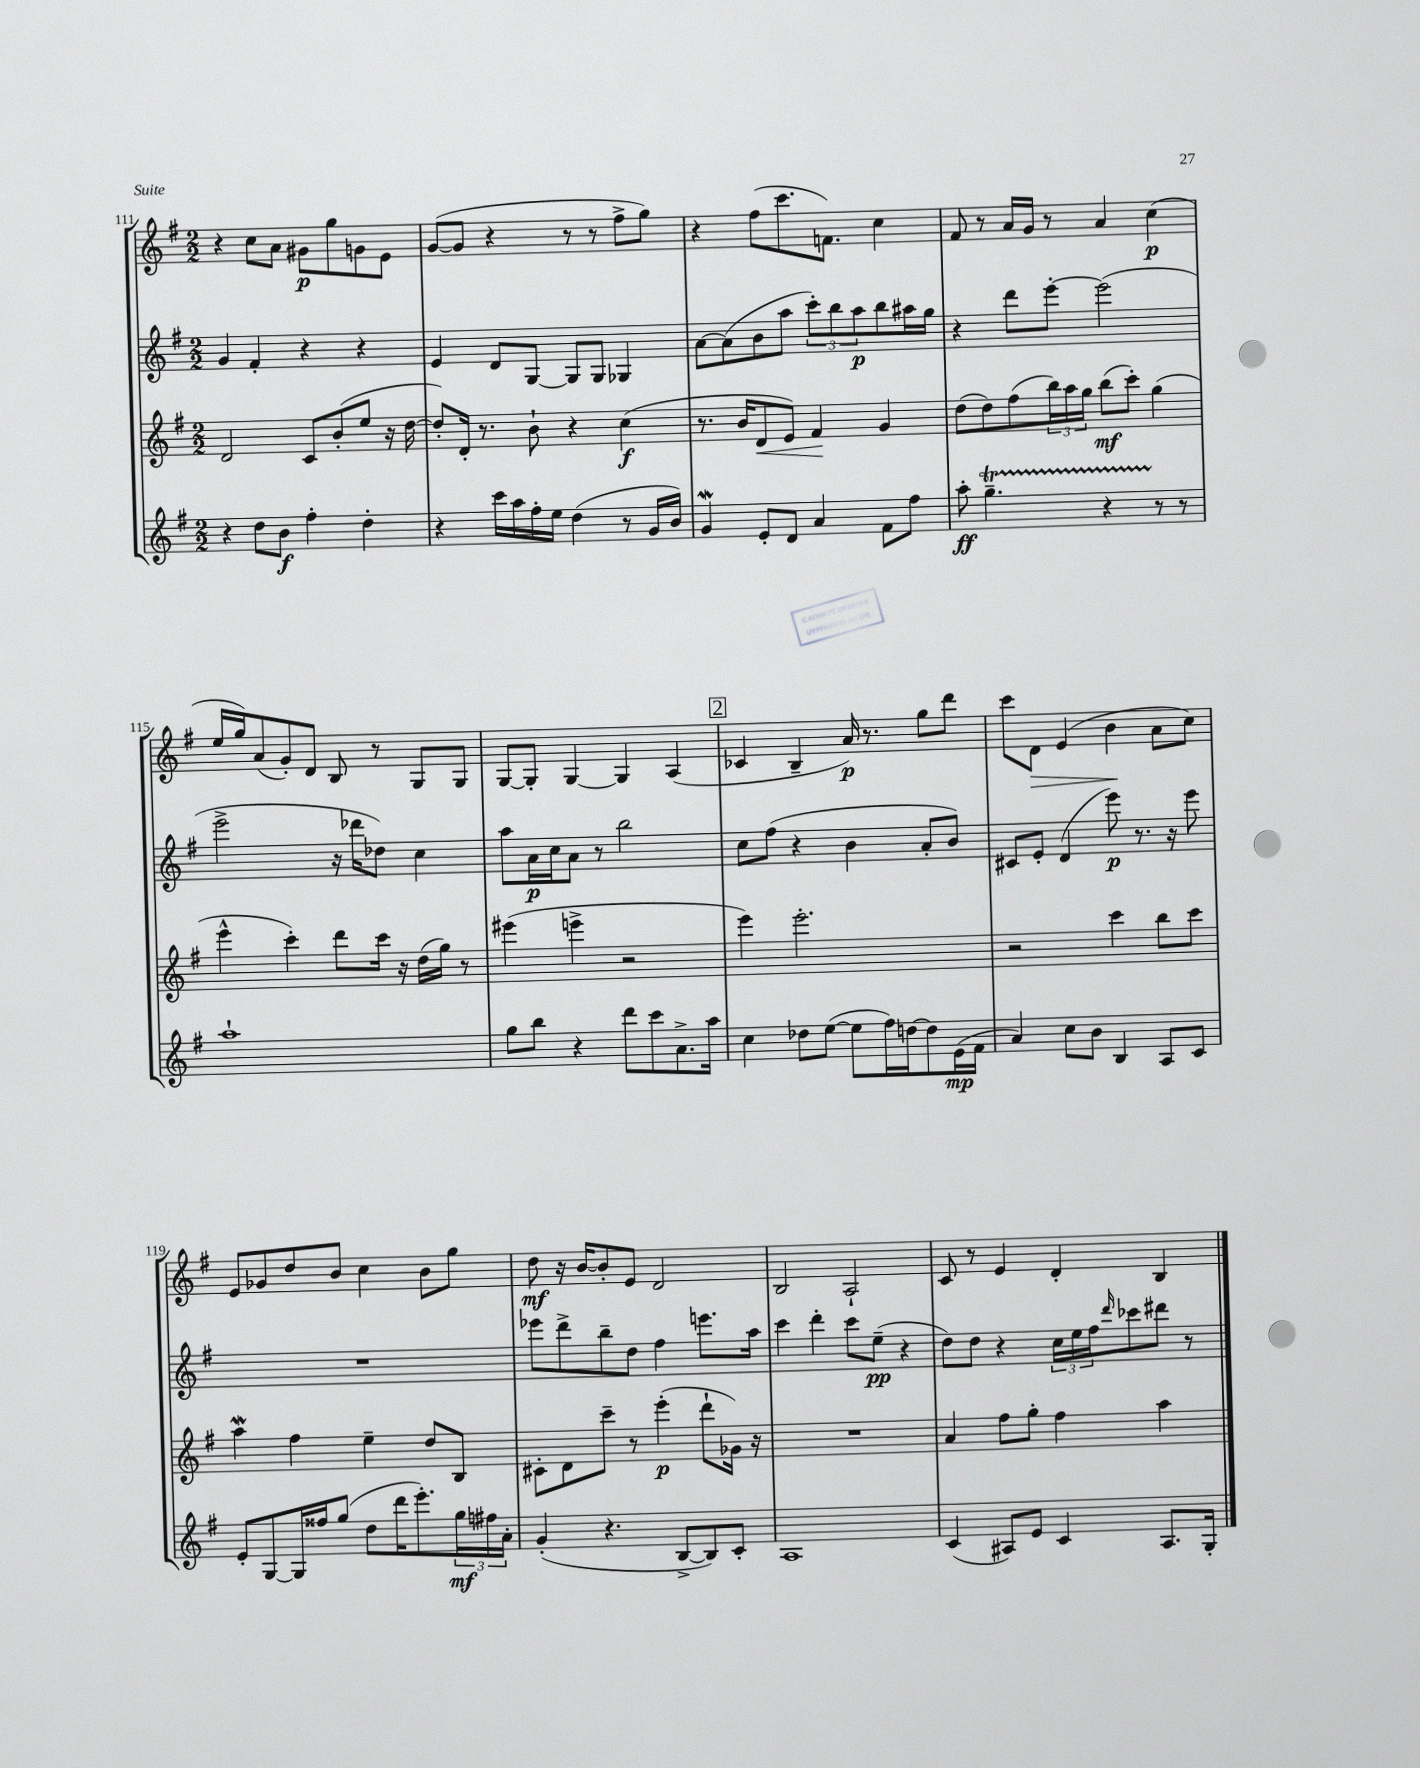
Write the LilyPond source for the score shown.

<<
\new StaffGroup <<
\new Staff = "s0" {
    \clef treble \key g \major \numericTimeSignature \time 2/2
    r4 c''8 a'8 gis'8\p g''8 g'8 e'8 |
    g'8~( g'8 r4 r8 r8 fis''8-> g''8) |
    r4 fis''8( c'''8. f'8.) c''4 |
    fis'8 r8 a'16 g'16 r8 a'4 c''4\p( |
    e''16 g''16) a'8( g'8-.) d'8 b8 r8 g8 g8 |
    g8~ g8-. g4~ g4 a4( |
    \mark \markup { \box "2" } ces'4 b4-- a'16\p) r8. g''8 d'''8 |
    c'''8 d'8\> e'4( b'4\! a'8 c''8) |
    e'8 ges'8 d''8 b'8 c''4 b'8 g''8 |
    d''8\mf r16 b'16~ b'8-. e'8 d'2 |
    b2 a2-! |
    c'8 r8 e'4 d'4-. b4 \bar "|." |
}
\new Staff = "s1" {
    \clef treble \key g \major \numericTimeSignature \time 2/2
    g'4 fis'4-. r4 r4 |
    e'4 d'8 g8~ g8 g8 ges4 |
    a'8~ a'8( b'8 a''8 \tuplet 3/2 { c'''8-.) b''8 a''8\p } b''8 ais''16 g''16 |
    r4 d'''8 e'''8~-. e'''2( |
    e'''2-> r16 des'''16 des''8) c''4 |
    a''8 a'16\p c''16 a'8 r8 b''2 |
    \mark \markup { \box "2" } c''8 fis''8( r4 b'4 a'8-. b'8) |
    cis'8 e'8-. d'4( e'''8\p) r8. r16 e'''8 |
    R1 |
    ees'''8 d'''8-> b''8-- d''8 fis''4 e'''8. a''16 |
    c'''4 d'''4-. c'''8 e''8--\pp( r4 |
    d''8) d''8 r4 \tuplet 3/2 { c''16 e''16 fis''16 } \grace { d'''16 } ces'''8 dis'''8 r8 \bar "|." |
}
\new Staff = "s2" {
    \clef treble \key g \major \numericTimeSignature \time 2/2
    d'2 c'8 b'8-.( e''8 r16 d''16~ |
    d''8-.) d'16-. r8. b'8-! r4 c''4\f( |
    r8. b'16 d'8\< e'8) fis'4\! g'4 |
    d''8( d''8) fis''8( \tuplet 3/2 { b''16) a''16 g''16 } b''8\mf( c'''8-.) g''4( |
    e'''4-^ c'''4-.) d'''8 c'''16 r16 d''16( g''16) r8 |
    eis'''4( e'''4-> r2 |
    \mark \markup { \box "2" } e'''4) e'''2.-. |
    r2 c'''4 b''8 c'''8 |
    a''4\mordent fis''4 e''4-- d''8 b8 |
    cis'8-. d'8 c'''8-- r8 e'''4-.\p( d'''8-! ges'16) r16 |
    R1 |
    a'4 fis''8 g''8-. fis''4 a''4 \bar "|." |
}
\new Staff = "s3" {
    \clef treble \key g \major \numericTimeSignature \time 2/2
    r4 d''8 b'8\f fis''4-. d''4-. |
    r4 c'''16 a''16 fis''16-. e''16 d''4( r8 g'16 b'16) |
    g'4\mordent e'8-. d'8 a'4 fis'8 fis''8 |
    a''8-.\ff g''4.--\startTrillSpan r4 r8\stopTrillSpan r8 |
    a''1-! |
    g''8 b''8 r4 d'''8 c'''8 a'8.-> a''16 |
    \mark \markup { \box "2" } c''4 des''8 e''8~( e''8 fis''16) d''16~ d''8 e'16\mp( fis'16 |
    a'4) c''8 b'8 b4 a8 c'8 |
    e'8-. g8~ g16 fisis''16 g''8( d''8 d'''16 e'''8.-.) \tuplet 3/2 { g''16\mf fis''16 a'16-. } |
    g'4-.( r4. b8~-> b8) c'8-. |
    a1 |
    c'4( ais8) e'8 c'4 ais8. g16-. \bar "|." |
}
>>
>>
\layout { \context { \Score currentBarNumber = #111 } }
